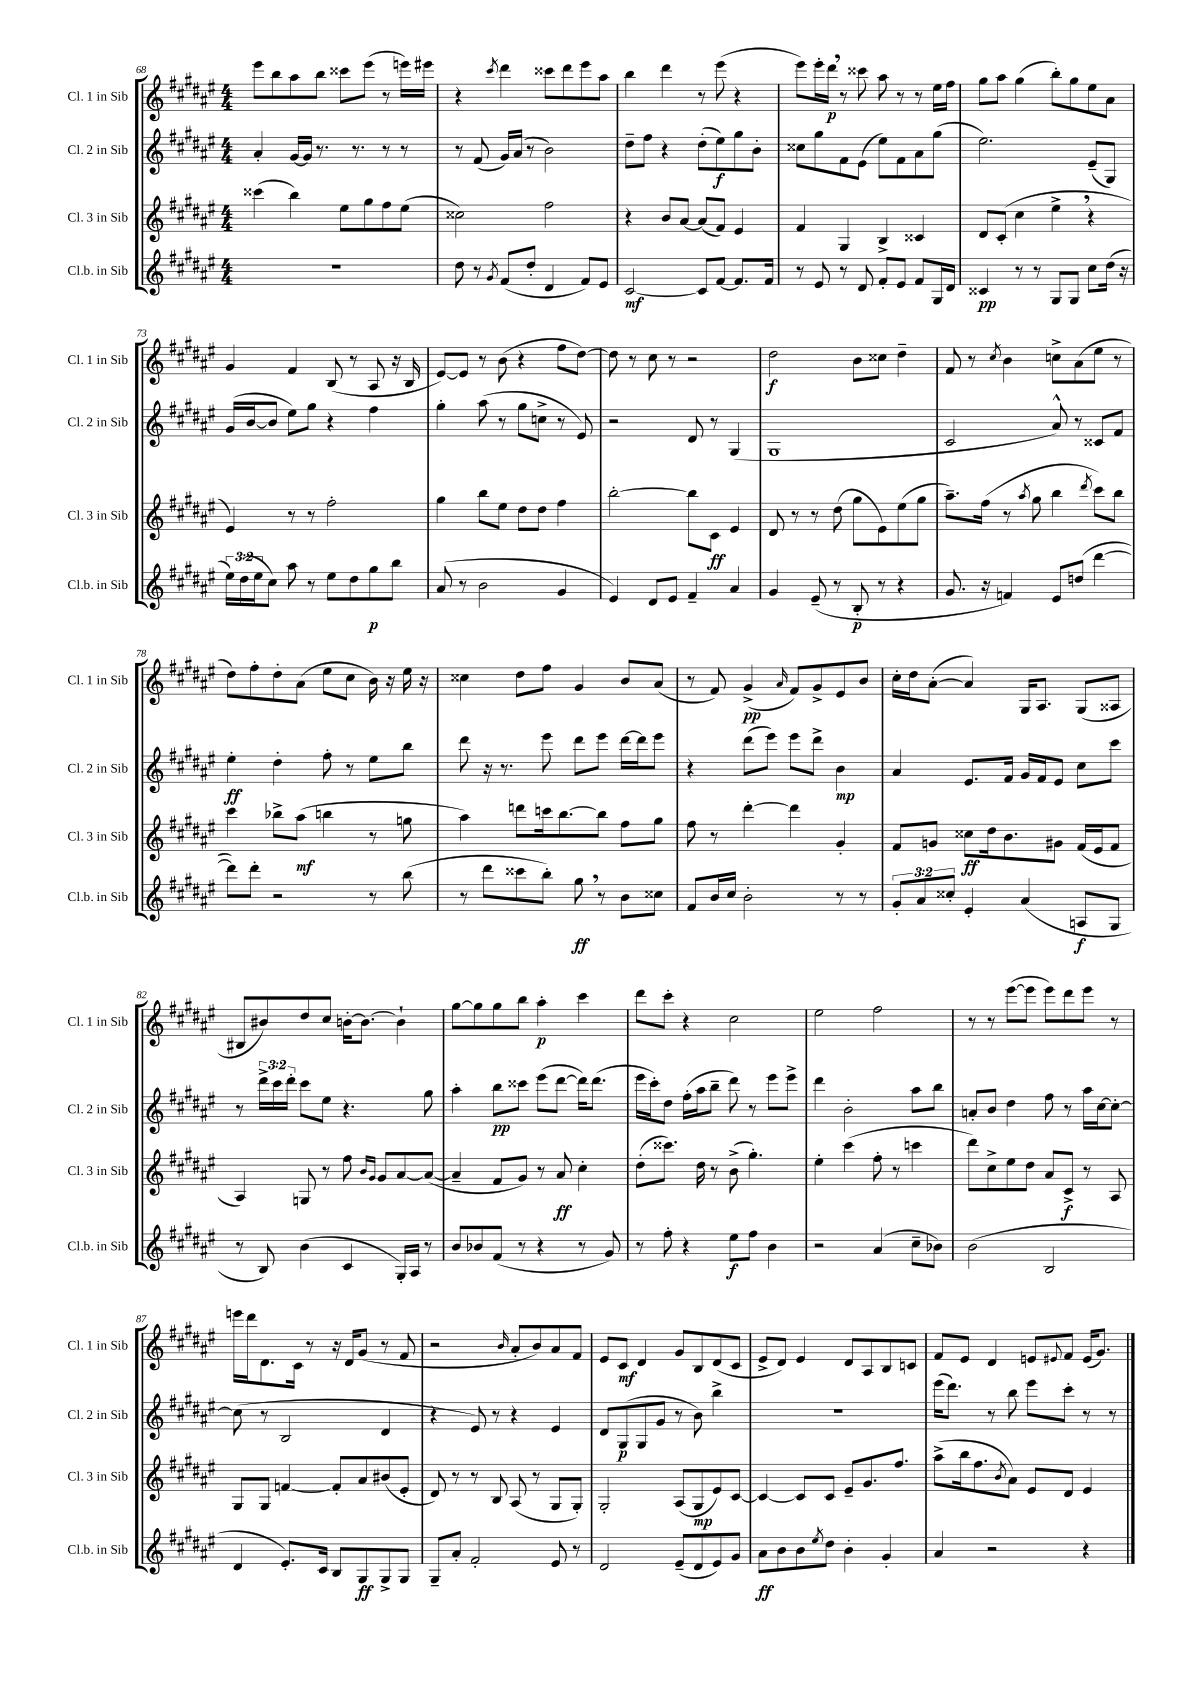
<<
\new StaffGroup <<
\new Staff = "s0" \with { instrumentName = "Cl. 1 in Sib" shortInstrumentName = "Cl. 1 in Sib" } {
    \clef treble \key fis \major \numericTimeSignature \time 4/4
    eis'''8 b''8 ais''8 b''8 cisis'''8 eis'''8( r8 e'''16) eis'''16 |
    r4 \acciaccatura { cis'''8 } dis'''4 cisis'''8 dis'''8 eis'''8 ais''8 |
    b''4 dis'''4 r8 eis'''8( r4 |
    eis'''8) eis'''16-. dis'''16\p \breathe r8 cisis'''8 ais''8 r8 r8 eis''16 fis''16 |
    gis''8 ais''8 gis''4( b''8-.) gis''8 eis''8 ais'8 |
    gis'4 fis'4 b8( r8 ais8 r16 b16 |
    eis'8~) eis'8 r8 b'8( r4 fis''8 dis''8~) |
    dis''8 r8 cis''8 r8 r2 |
    dis''2\f b'8 cisis''8 dis''4-- |
    fis'8 r8 \acciaccatura { cis''8 } b'4 c''8-> ais'8( eis''8 r8 |
    dis''8) fis''8-. dis''8-. ais'8( eis''8 cis''8 b'16) r16 eis''16 r16 |
    cisis''4 dis''8 fis''8 gis'4 b'8 ais'8( |
    r8 fis'8) gis'4->\pp( \grace { ais'16 } fis'8) gis'8-> eis'8 b'8 |
    cis''16-. dis''16 ais'8~-.( ais'4) gis16 ais8. gis8( aisis8 |
    bis8 bis'8) dis''8 cis''8 b'16~-. b'8.~ b'4-! |
    gis''8~ gis''8 gis''8 b''8 ais''4-.\p cis'''4 |
    dis'''8 cis'''8-. r4 cis''2 |
    eis''2 fis''2 |
    r8 r8 eis'''8~( eis'''8 eis'''8) dis'''8 eis'''8 r8 |
    e'''16 dis'''16 dis'8. cis'16 r8 r16 dis'16 gis'8( r8 fis'8 |
    r2 \grace { b'16 } ais'8-. b'8) ais'8 fis'8 |
    eis'8 cis'8\mf dis'4 gis'8 b8 dis'8( cis'8 |
    eis'8-> dis'8) eis'4 dis'8 ais8 b8 c'8 |
    fis'8 eis'8 dis'4 e'8 \appoggiatura { eis'8 } fis'8 eis'16( gis'8.) \bar "|." |
}
\new Staff = "s1" \with { instrumentName = "Cl. 2 in Sib" shortInstrumentName = "Cl. 2 in Sib" } {
    \clef treble \key fis \major \numericTimeSignature \time 4/4 \override Staff.TupletNumber.text = #tuplet-number::calc-fraction-text
    ais'4-. gis'16~ gis'16 r8. r8. r8 r8 |
    r8 fis'8( gis'16) ais'16( r8 b'2) |
    dis''8-- fis''8 r4 dis''8-.( eis''8\f) gis''8 b'8-. |
    cisis''8 gis''8 fis'8 eis'8( eis''8) fis'8 ais'8 gis''8( |
    eis''2.) eis'8--( gis8) |
    gis'16( b'16~ b'8 eis''8) gis''8 r4 fis''4 |
    gis''4-. ais''8( r8 gis''8 c''8-> r8 eis'8) |
    r2 dis'8 r8 gis4( |
    gis1 |
    cis'2 ais'8-^) r8 cisis'8 fis'8 |
    eis''4-.\ff dis''4-. fis''8-. r8 eis''8 b''8 |
    dis'''8 r16 r8. eis'''8 dis'''8 eis'''8 dis'''16~ dis'''16 eis'''8 |
    r4 dis'''8( eis'''8) eis'''8 dis'''8-> b'4\mp |
    ais'4 eis'8. fis'16 gis'16 fis'16 eis'8 cis''8 cis'''8 |
    r8 \tuplet 3/2 { dis'''16-> cis'''16 dis'''16-. } cis'''8 eis''8 r4. gis''8 |
    ais''4-. b''8\pp cisis'''8 eis'''8( dis'''8~ dis'''16) dis'''8.( |
    eis'''16 cis'''16-.) dis''8 fis''16-.( ais''16 b''8-- dis'''8) r8 eis'''8 eis'''8-> |
    dis'''4 b'2-. ais''8 b''8 |
    a'8-. b'8 dis''4 fis''8 r8 ais''16 cis''16~ cis''8~-. |
    cis''8( r8 b2 dis'4 |
    r4 eis'8) r8 r4 eis'4 |
    dis'8 gis8\p( gis8 gis'8 r8 b'8) b''4-> |
    R1 |
    eis'''16( dis'''8.) r8 b''8 eis'''8 cis'''8-. r8 r8 \bar "|." |
}
\new Staff = "s2" \with { instrumentName = "Cl. 3 in Sib" shortInstrumentName = "Cl. 3 in Sib" } {
    \clef treble \key fis \major \numericTimeSignature \time 4/4
    cisis'''4( b''4) eis''8 gis''8 fis''8 eis''8( |
    cisis''2) fis''2 |
    r4 b'8 ais'8~ ais'8( fis'8) eis'4 |
    fis'4 gis4 b4-> cisis'4 |
    dis'8 cis'8-.( cis''4 eis''4-> \breathe r4 |
    eis'4) r8 r8 fis''2-. |
    gis''4 b''8 eis''8 dis''8 dis''8 fis''4 |
    b''2~-. b''8 cis'8\ff eis'4 |
    dis'8 r8 r8 dis''8( gis''8 eis'8) eis''8( gis''8 |
    ais''8.--) fis''16( r8 \acciaccatura { ais''8 } gis''8 b''4 \acciaccatura { dis'''8 } cis'''8) b''8 |
    cis'''4 bes''8-> ais''8\mf( b''4 r8 g''8 |
    ais''4) d'''8 c'''16 b''8.~ b''8 fis''8 gis''8 |
    fis''8 r8 dis'''4~-. dis'''4 gis'4-. |
    fis'8 g'8 cisis''8\ff dis''16 b'8. gis'8 fis'16( eis'16 fis'8 |
    ais4) g8 r8 fis''8 \grace { b'16 gis'16 } gis'8 ais'8~ ais'8~( |
    ais'4-- fis'8 gis'8) r8 ais'8\ff cis''4-. |
    dis''8-.( cisis'''8.) dis''16 r8 b'8->( gis''4.-.) |
    eis''4-. cis'''4( fis''8-. r8 c'''4 |
    dis'''8) cis''8-> eis''8 dis''8 ais'8 cis'8->\f r8 ais8 |
    gis8 gis8 f'4~ f'8-. ais'8 bis'8( eis'8-. |
    dis'8) r8 r8 b8 ais8( r8 gis8 gis8-.) |
    gis2-. ais8( gis8\mp eis'8) cis'8~ |
    cis'4~ cis'8 cis'8 eis'8-- gis'8. fis''8. |
    ais''8->( b''16 fis''8. \acciaccatura { b'8 } ais'8) eis'8 dis'8 eis'4 \bar "|." |
}
\new Staff = "s3" \with { instrumentName = "Cl.b. in Sib" shortInstrumentName = "Cl.b. in Sib" } {
    \clef treble \key fis \major \numericTimeSignature \time 4/4 \override Staff.TupletNumber.text = #tuplet-number::calc-fraction-text
    R1 |
    dis''8 r8 \acciaccatura { gis'8 } fis'8( dis''8-. dis'4 fis'8) eis'8 |
    cis'2~\mf cis'8 fis'8~ fis'8. fis'16 |
    r8 eis'8 r8 dis'8 fis'8-. eis'8 fis'8 gis16 dis'16 |
    cisis'4\pp r8 r8 gis8 gis8 cis''8 dis''16( r16 |
    \tuplet 3/2 { eis''16) dis''16( eis''16 } cis''8) ais''8 r8 eis''8 dis''8 gis''8\p b''8 |
    ais'8( r8 b'2 gis'4 |
    eis'4) dis'8 eis'8 fis'4-- ais'4 |
    gis'4 eis'8--( r8 b8-.\p r8 r4 |
    gis'8. r16 f'4) eis'8 d''8( dis'''4~ |
    dis'''8) dis'''8-. r2 r8 b''8( |
    r8 dis'''8 cisis'''8 b''8-.) gis''8\ff \breathe r8 b'8 cisis''8 |
    fis'8 b'16 cis''16 b'2-. r8 r8 |
    \tuplet 3/2 { gis'8-. ais'8 cisis''8-. } eis'4-. ais'4( a8\f gis8 |
    r8 b8) b'4( cis'4 gis16-.) ais16 r8 |
    b'8 bes'8 fis'8( r8 r4 r8 gis'8) |
    r8 fis''8-. r4 eis''8\f fis''8 b'4 |
    r2 ais'4( cis''8-- bes'8) |
    b'2( b2 |
    dis'4 eis'8.-.) cis'16 b8 gis8\ff gis8-> gis8 |
    gis8-- ais'8-. fis'2-. eis'8 r8 |
    dis'2 eis'8--( dis'8 eis'8) gis'8 |
    ais'8\ff b'8 b'8 \acciaccatura { eis''8 } dis''8 b'4-. gis'4-. |
    ais'4 r2 r4 \bar "|." |
}
>>
>>
\layout { \context { \Score currentBarNumber = #68 } }
